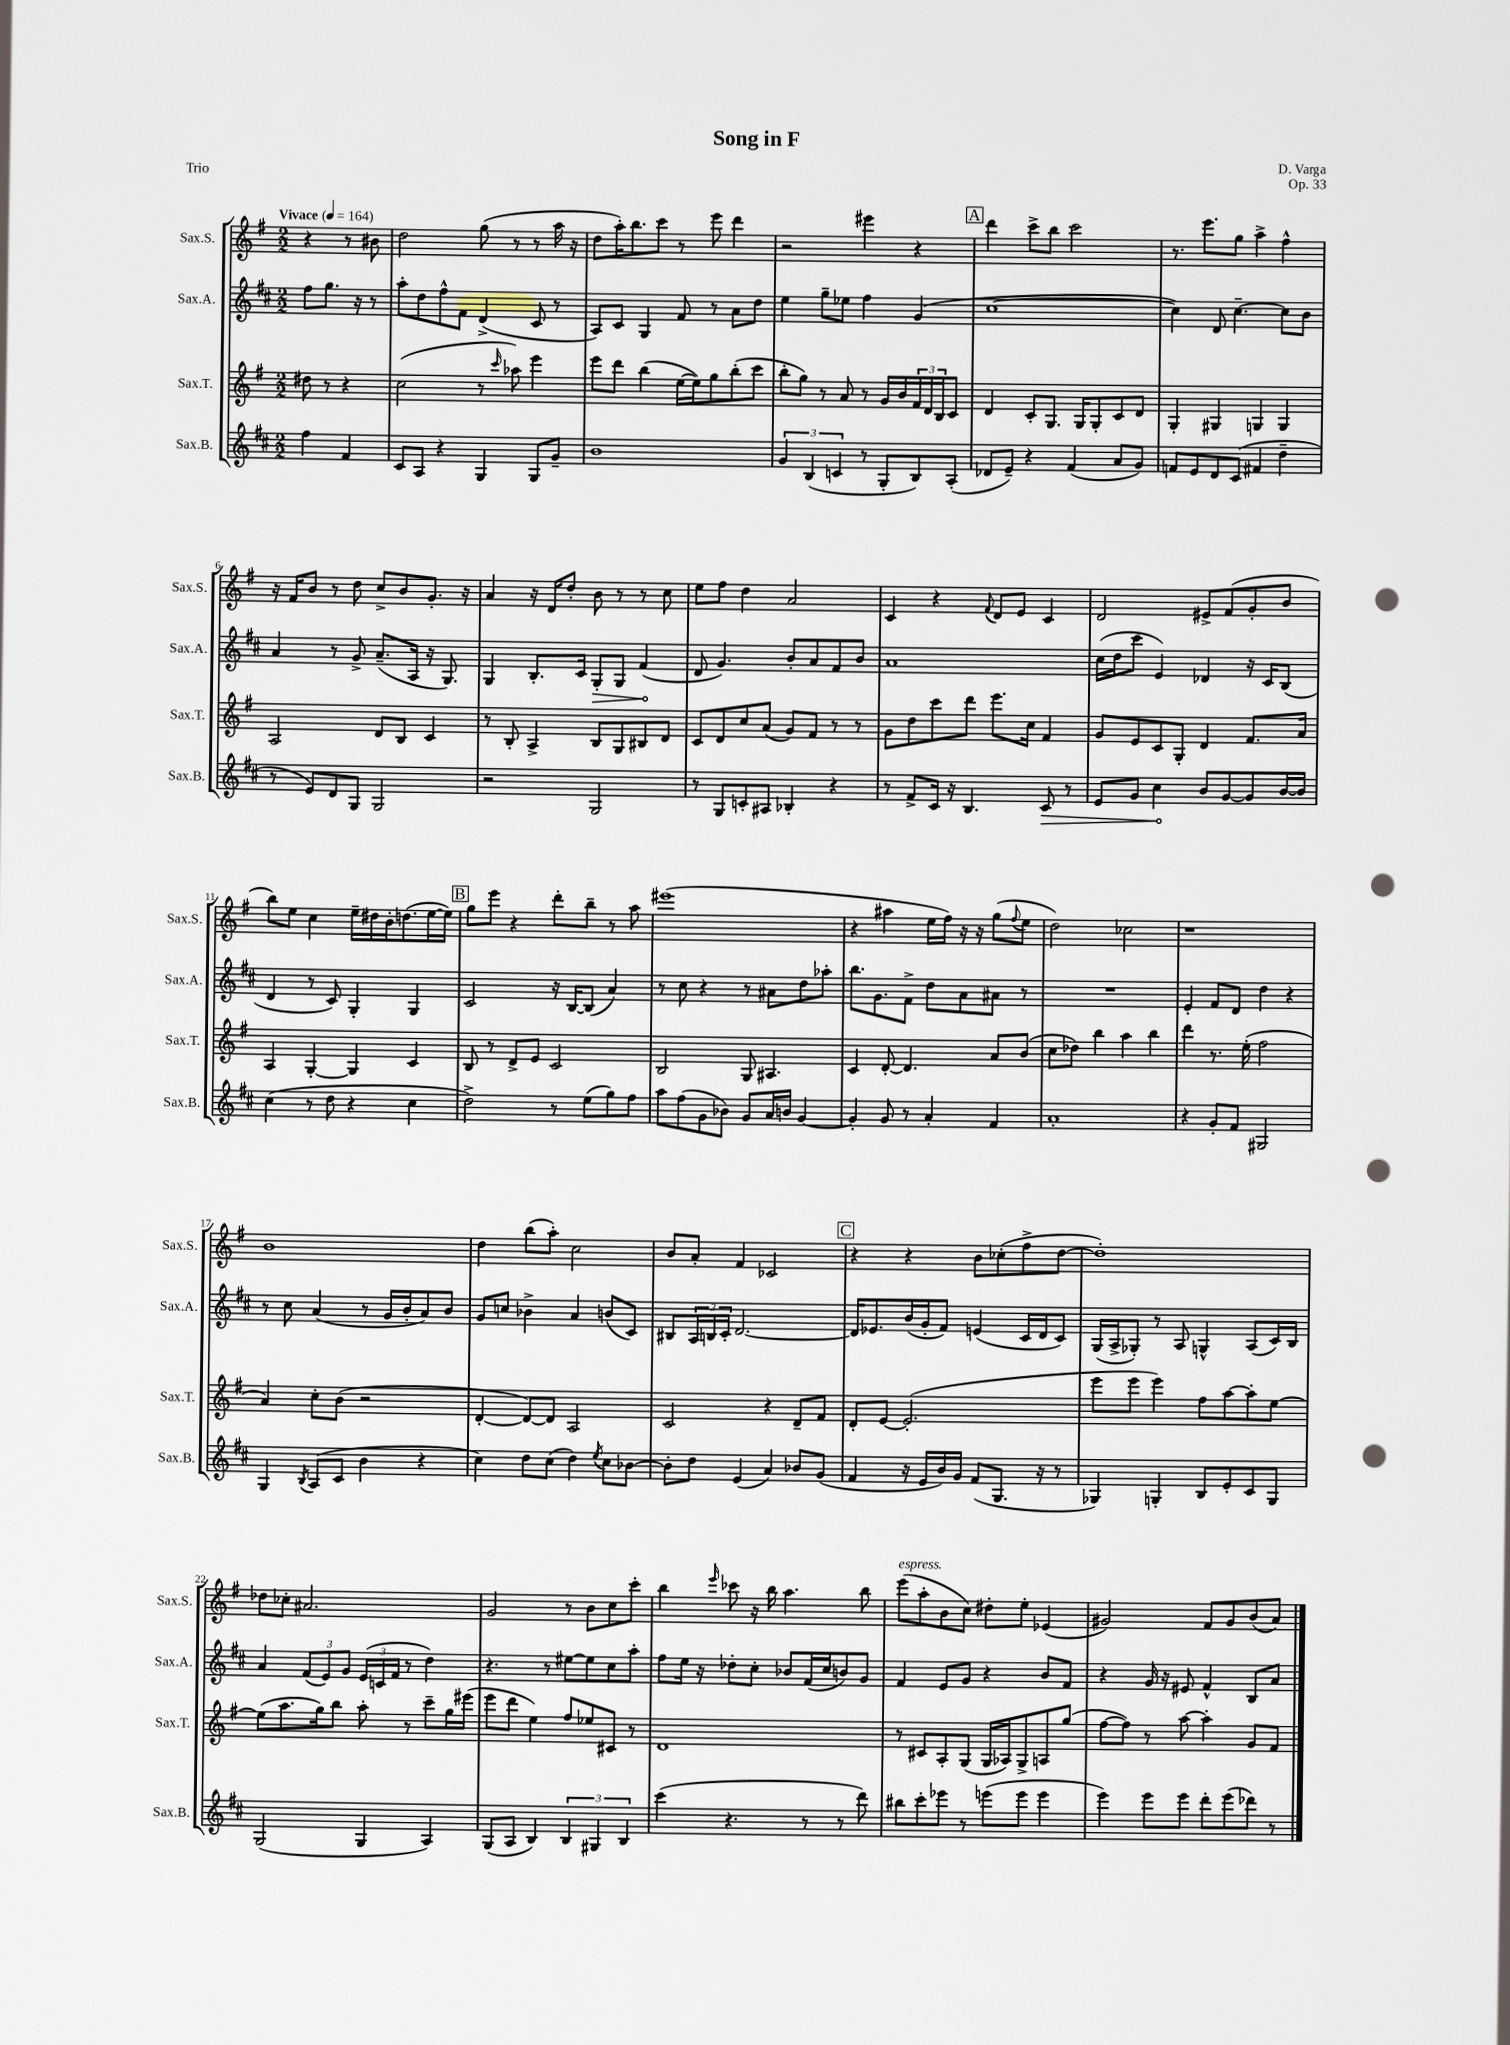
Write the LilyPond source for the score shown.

\header { title = "Song in F" composer = "D. Varga" opus = "Op. 33" piece = "Trio" }
<<
\new StaffGroup <<
\new Staff = "s0" \with { instrumentName = "Sax.S." shortInstrumentName = "Sax.S." } {
    \clef treble \key g \major \numericTimeSignature \time 2/2 \partial 2 \tempo "Vivace" 4 = 164
    r4 r8 bis'8 |
    d''2 g''8( r8 r8 a''16 r16 |
    d''8 a''16-.) b''8. c'''8 r8 e'''8 d'''4 |
    r2 eis'''4 r4 |
    \mark \markup { \box "A" } d'''4 c'''8-> b''8 c'''2 |
    r8. e'''8. g''8 a''4-> fis''4-^ |
    r16 fis'16 b'8 r8 d''8 c''8-> b'8 g'8.-. r16 |
    a'4 r16 d'16 d''8-. b'8 r8 r8 c''8 |
    e''8 fis''8 d''4 a'2 |
    c'4 r4 \appoggiatura { fis'8 } d'8 e'8 c'4 |
    d'2 eis'8-> fis'8( g'8-. b'8 |
    b''8) e''8 c''4 e''16-- dis''16 b'16-. d''8.( e''16~ e''16) |
    \mark \markup { \box "B" } g''8 e'''8 r4 d'''8-. b''8-- r8 a''8 |
    eis'''1( |
    r4 ais''4 e''16 fis''16) r16 r16 g''8( \appoggiatura { fis''8 } e''8 |
    d''2) ces''2 |
    r1 |
    b'1 |
    d''4 b''8( a''8-.) c''2 |
    b'8 a'8-. fis'4 ces'2 |
    \mark \markup { \box "C" } r4 r4 b'8 ces''8-.( fis''8-> d''8~ |
    d''1-.) |
    des''8 ces''8-. ais'2. |
    g'2 r8 b'8 c''8 c'''8-. |
    b''4 \grace { e'''16 } ces'''8 r16 b''16 a''4. b''8 |
    e'''8^\markup { \italic "espress." }( a''8-. b'8 c''8) dis''8-. e''8-. ees'4( |
    gis'2) fis'8 gis'8 b'8( a'8) \bar "|." |
}
\new Staff = "s1" \with { instrumentName = "Sax.A." shortInstrumentName = "Sax.A." } {
    \clef treble \key d \major \numericTimeSignature \time 2/2 \partial 2
    fis''8 g''8. r16 r8 |
    a''8-. d''8 fis''8-^ fis'8 d'4->( cis'8 r8 |
    a8) cis'8 g4 fis'8 r8 a'8 d''8 |
    e''4 g''8-- ees''8 fis''4 g'4( |
    \mark \markup { \box "A" } cis''1~ |
    cis''4) d'8 cis''4.~-- cis''8 b'8 |
    a'4 r8 g'8-> a'8.--( a16 r16 g8.) |
    g4 b8.-. cis'16 \once \override Hairpin.circled-tip = ##t g8-.\> g8 fis'4\!( |
    d'8 g'4.) b'8-. a'8 fis'8 b'8 |
    a'1 |
    cis''16( d''16 cis'''8 e'4) des'4 r16 cis'16 b8( |
    d'4 r8 cis'8) g4-. g4 |
    \mark \markup { \box "B" } cis'2 r16 b16~ b8( a'4) |
    r8 cis''8 r4 r8 ais'8 d''8 aes''8-. |
    b''8. g'8. fis'8-> d''8 a'8 ais'8 r8 |
    R1 |
    e'4-. fis'8 d'8 d''4 r4 |
    r8 cis''8 a'4( r8 g'16 b'16-. a'8) b'8 |
    g'8 c''8 bes'4-> a'4 b'8( cis'8) |
    bis8 \tuplet 3/2 { a16 b16 cis'16-. } d'2.~ |
    \mark \markup { \box "C" } d'16 ees'8. b'16( g'16-. fis'8) e'4( cis'16 d'16 cis'8) |
    g16( a16-> ges8-.) r8 a8 g4-^ a8( cis'16) b16 |
    a'4 \tuplet 3/2 { fis'8( e'8) g'8 } \tuplet 3/2 { e'16( c'16 fis'16 } r8 d''4) |
    r4. r8 eis''8~ eis''8 cis''8 a''8-. |
    fis''8 e''16 r16 des''8-. cis''8-. bes'8 fis'16( cis''16 b'8) g'8 |
    fis'4 e'8 g'8 r4 b'8 fis'8 |
    r4 g'16 r16 eis'8 fis'4-^ b8 a'8 \bar "|." |
}
\new Staff = "s2" \with { instrumentName = "Sax.T." shortInstrumentName = "Sax.T." } {
    \clef treble \key g \major \numericTimeSignature \time 2/2 \partial 2
    dis''8 r8 r4 |
    c''2( r8 \grace { c'''16 } aes''8) e'''4 |
    e'''8 d'''8 b''4( e''16~ e''16) g''8 b''8-.( c'''8 |
    b''8-. g''8) r8 a'8 r8 g'16 b'16 \tuplet 3/2 { fis'16 d'16 b16 } c'8 |
    \mark \markup { \box "A" } d'4 c'8-. g8. g16 g8-. c'8 d'8 |
    g4-. gis4 g4 g4 |
    a2 d'8 b8 c'4 |
    r8 b8-. a4-> b8 g8 bis8 d'8 |
    c'8 d'8 c''8 a'8( g'8) fis'8 r8 r8 |
    g'8 d''8 c'''8 d'''8 e'''8. c''16 fis'4 |
    g'8 e'8 c'8 g8-. d'4 fis'8. a'16 |
    a4 g4~-. g4 c'4 |
    \mark \markup { \box "B" } b8 r8 d'8-> e'8 c'2 |
    b2 g8 ais4. |
    c'4 d'8~-. d'4. a'8 b'8( |
    c''8 des''8) b''4 a''4 b''4 |
    d'''4 r8. e''16-.( fis''2 |
    a'4) c''8-. b'8( r2 |
    d'4~-. d'8~) d'8 a2 |
    c'2 r4 d'8-- fis'8 |
    \mark \markup { \box "C" } d'8-. e'8~ e'2.-.( |
    e'''8 e'''8 e'''4) fis''8 a''8~ a''8-. e''8~ |
    e''8( a''8. g''16) b''8 a''8-. r8 c'''8-- g''16 eis'''16( |
    e'''8 d'''8 e''4) fis''8 ees''8 cis'8 r8 |
    d'1 |
    r8 cis'8 a8-. g8( g16 aes16) g8-> a8 g''8( |
    fis''8~ fis''8) r8 a''8~ a''4-. g'8 fis'8 \bar "|." |
}
\new Staff = "s3" \with { instrumentName = "Sax.B." shortInstrumentName = "Sax.B." } {
    \clef treble \key d \major \numericTimeSignature \time 2/2 \partial 2
    fis''4 fis'4 |
    cis'8 a8 r4 g4 g8 g'8-- |
    b'1 |
    \tuplet 3/2 { g'4 b4( c'4 } r8 g8-. b8) a8-.( |
    \mark \markup { \box "A" } des'8 e'8--) r4 fis'4( a'8 g'8) |
    f'8 e'8 d'8 cis'8( fis'4 d''4-- |
    r8 e'8) d'8 g8 g2 |
    r2 g2 |
    r8 g8 c'8-. ais8 bes4-. r4 |
    r8 fis'8-> cis'16 r16 b4. \once \override Hairpin.circled-tip = ##t cis'8\> r8 |
    e'8 g'8 cis''4\! b'8 g'8~ g'8 b'16~ b'16 |
    cis''4( r8 d''8 r4 cis''4 |
    \mark \markup { \box "B" } d''2->) r8 e''8( g''8) fis''8 |
    a''8 fis''8( g'8 bes'8) g'8 a'16 b'16 g'4~ |
    g'4-. g'8 r8 a'4-. fis'4 |
    a'1-. |
    r4 g'8-. fis'8 gis2 |
    g4 \acciaccatura { b8 } a8( cis'8 b'4 r4 |
    cis''4) d''8 cis''8( d''4) \acciaccatura { e''8 } cis''8 bes'8~ |
    bes'8-. d''8 e'4( a'4) bes'8 g'8( |
    \mark \markup { \box "C" } fis'4 r16 e'16 b'16) g'16 fis'8( g8. r16 r8 |
    ges4) g4-. b8 e'8-. cis'8 g8 |
    g2( g4 a4) |
    g8( a8 b4) \tuplet 3/2 { b4 gis4 b4 } |
    cis'''4( r4. r8 r8 d'''8) |
    bis''8 cis'''8-. ees'''8 r8 e'''8( e'''8 e'''4 |
    e'''4) e'''8 e'''8 d'''8-. e'''8( des'''8) r8 \bar "|." |
}
>>
>>
